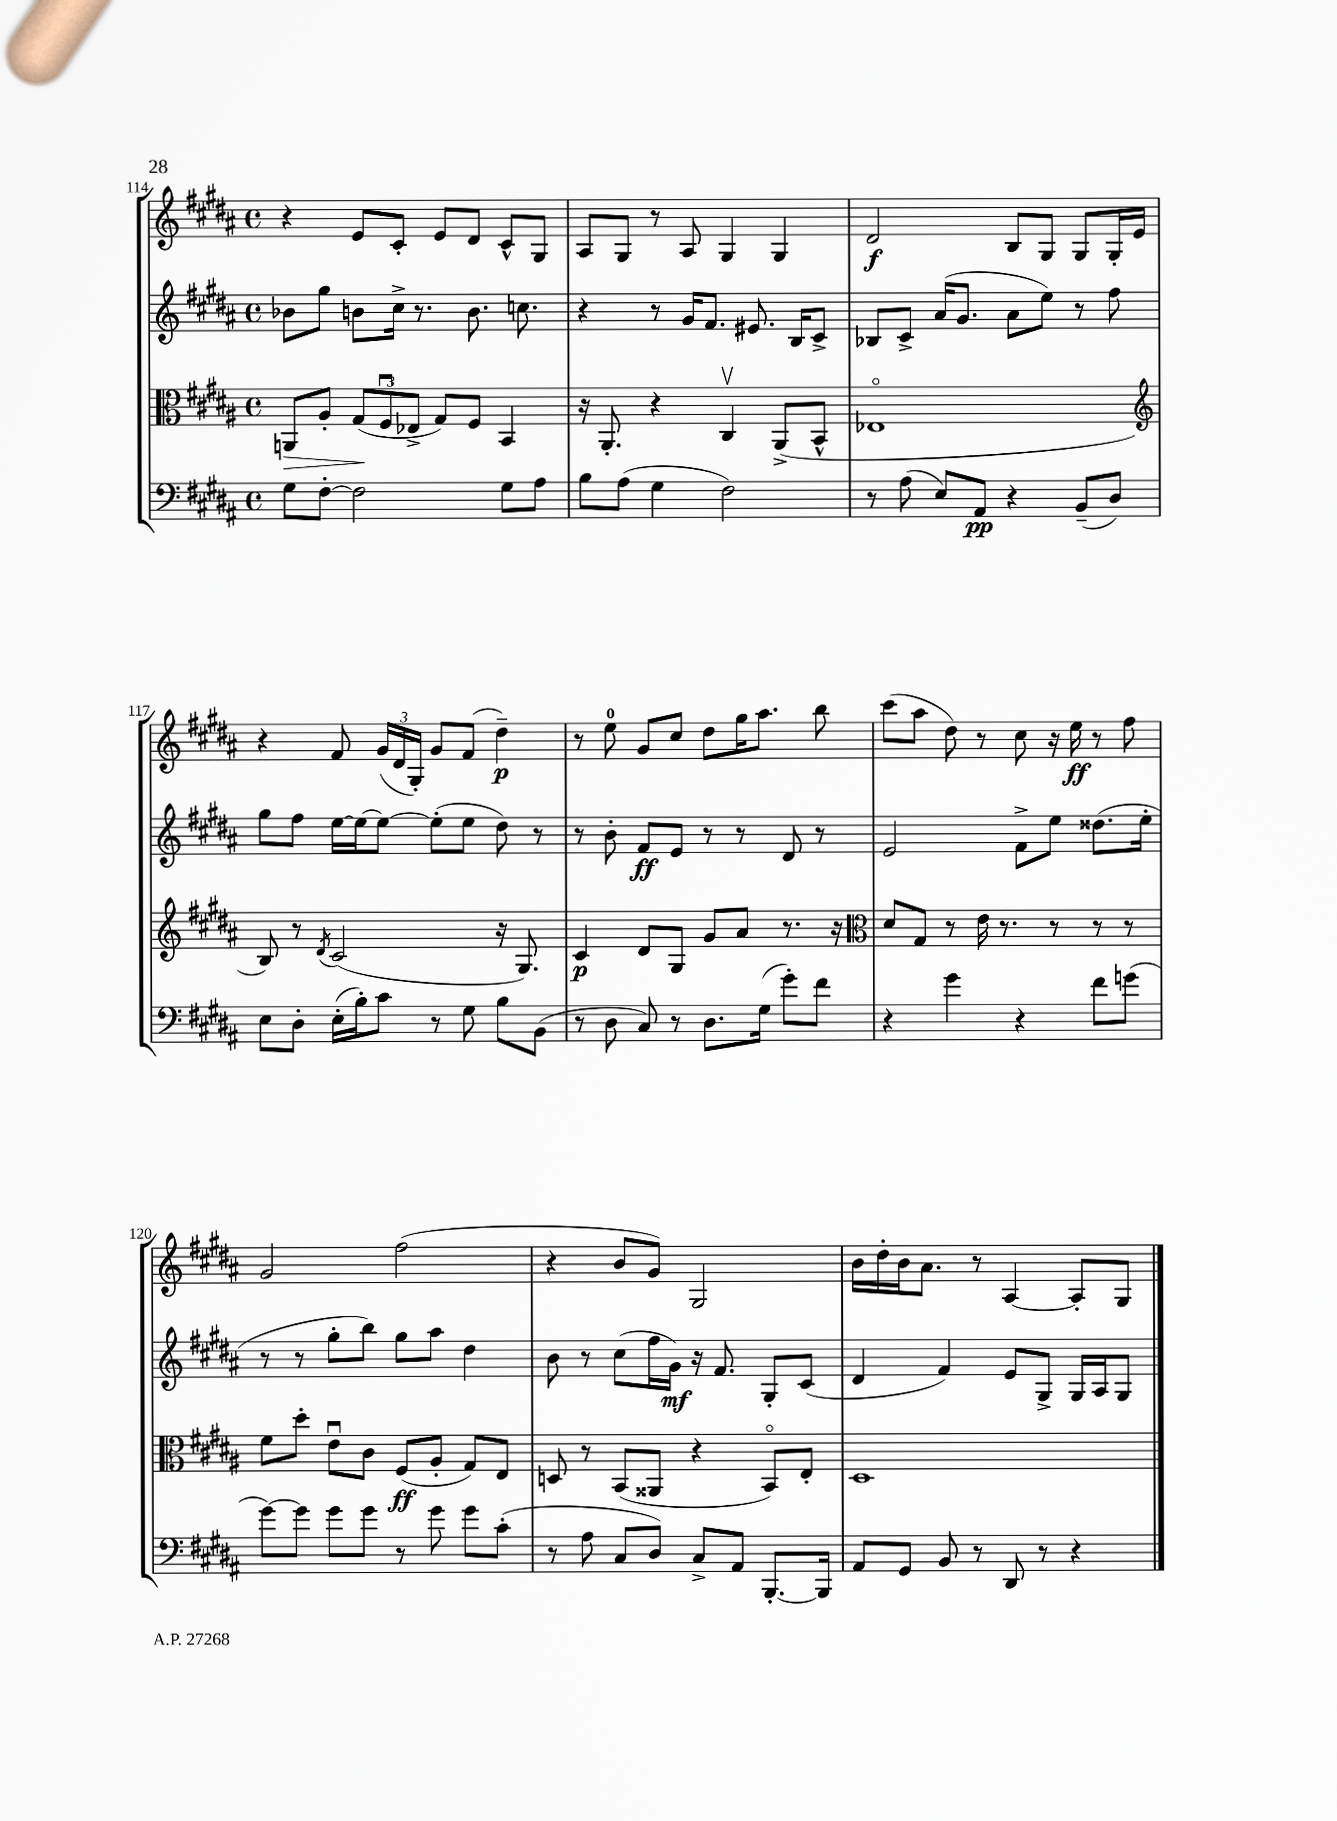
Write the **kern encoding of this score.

**kern	**kern	**kern	**kern
*staff4	*staff3	*staff2	*staff1
*clefF4	*clefC3	*clefG2	*clefG2
*k[f#c#g#d#a#]	*k[f#c#g#d#a#]	*k[f#c#g#d#a#]	*k[f#c#g#d#a#]
*M4/4	*M4/4	*M4/4	*M4/4
*met(c)	*met(c)	*met(c)	*met(c)
8G#	8AA	8b-	4r
[8F#'	8A#'	8gg#	.
2F#]	(12G#	8b	8e
.	12F#u	.	.
.	.	16cc#^	8c#'
.	12E-^	.	.
.	.	8.r	.
.	8G#)	.	8e
.	8F#	8.b	8d#
8G#	4BB	.	8c#^^
.	.	8.cc	.
8A#	.	.	8G#
=	=	=	=
8B	16r	4r	8A#
.	8.AA#'	.	.
(8A#	.	.	8G#
4G#	4r	8r	8r
.	.	16g#	8A#
.	.	8.f#	.
2F#)	4C#v	.	4G#
.	.	8.e#	.
.	(8AA#^	.	4G#
.	.	16B	.
.	8BB^^	8c#^	.
=	=	=	=
8r	1E-o	8B-	2d#
(8A#	.	8c#^	.
8E)	.	(16a#	.
.	.	8.g#	.
8AA#	.	.	.
4r	.	8a#	8B
.	.	8ee)	8G#
(8BB~	.	8r	8G#
8D#)	.	8ff#	16G#'
.	.	.	16e
=	=	=	=
*	*clefG2	*	*
8E	8B)	8gg#	4r
8D#'	8r	8ff#	.
.	8qd#	.	.
(16E'	(2c#	[16ee	8f#
16B')	.	16ee_	.
8c#	.	8ee_	(24g#
.	.	.	24d#
.	.	.	24G#')
8r	.	(8ee']	8g#
8G#	.	8ee	(8f#
8B	16r	8dd#)	4dd#~)
.	8.G#)	.	.
(8BB	.	8r	.
=	=	=	=
8r	4c#	8r	8r
8D#	.	8b'	8ee
8C#)	8d#	8f#	8g#
8r	8G#	8e	8cc#
8.D#	8g#	8r	8dd#
.	8a#	8r	16gg#
(16G#	.	.	8.aa#
8g#')	8.r	8d#	.
8f#	.	8r	8bb
.	16r	.	.
=	=	=	=
*	*clefC3	*	*
4r	8d#	2e	(8ccc#
.	8G#	.	8aa#
4g#	8r	.	8dd#)
.	16e	.	8r
.	8.r	.	.
4r	.	8f#^	8cc#
.	8r	8ee	16r
.	.	.	16ee
8f#	8r	(8.dd##	8r
(8g	8r	.	8ff#
.	.	16ee'	.
=	=	=	=
[8g#)	8f#	8r	2g#
8g#]	8dd#'	8r	.
8g#	8eu	8gg#'	.
8g#	8c#	8bb)	.
8r	(8F#	8gg#	(2ff#
8g#	8A#'	8aa#	.
8g#	8G#)	4dd#	.
(8c#'	8E	.	.
=	=	=	=
8r	8D	8b	4r
8A#	8r	8r	.
8C#	(8BB	(8cc#	8b
8D#)	8AA##	16ff#	8g#)
.	.	16g#)	.
8C#^	4r	16r	2G#
.	.	8.f#	.
8AA#	.	.	.
[8.BBB'	8BBo)	8G#'	.
.	8E'	(8c#	.
16BBB]	.	.	.
=	=	=	=
8AA#	1D#	4d#	16b
.	.	.	16dd#'
8GG#	.	.	16b
.	.	.	8.a#
8BB	.	4f#)	.
8r	.	.	8r
8DD#	.	8e	[4A#
8r	.	8G#^	.
4r	.	16G#	8A#']
.	.	16A#	.
.	.	8G#	8G#
==	==	==	==
*-	*-	*-	*-
